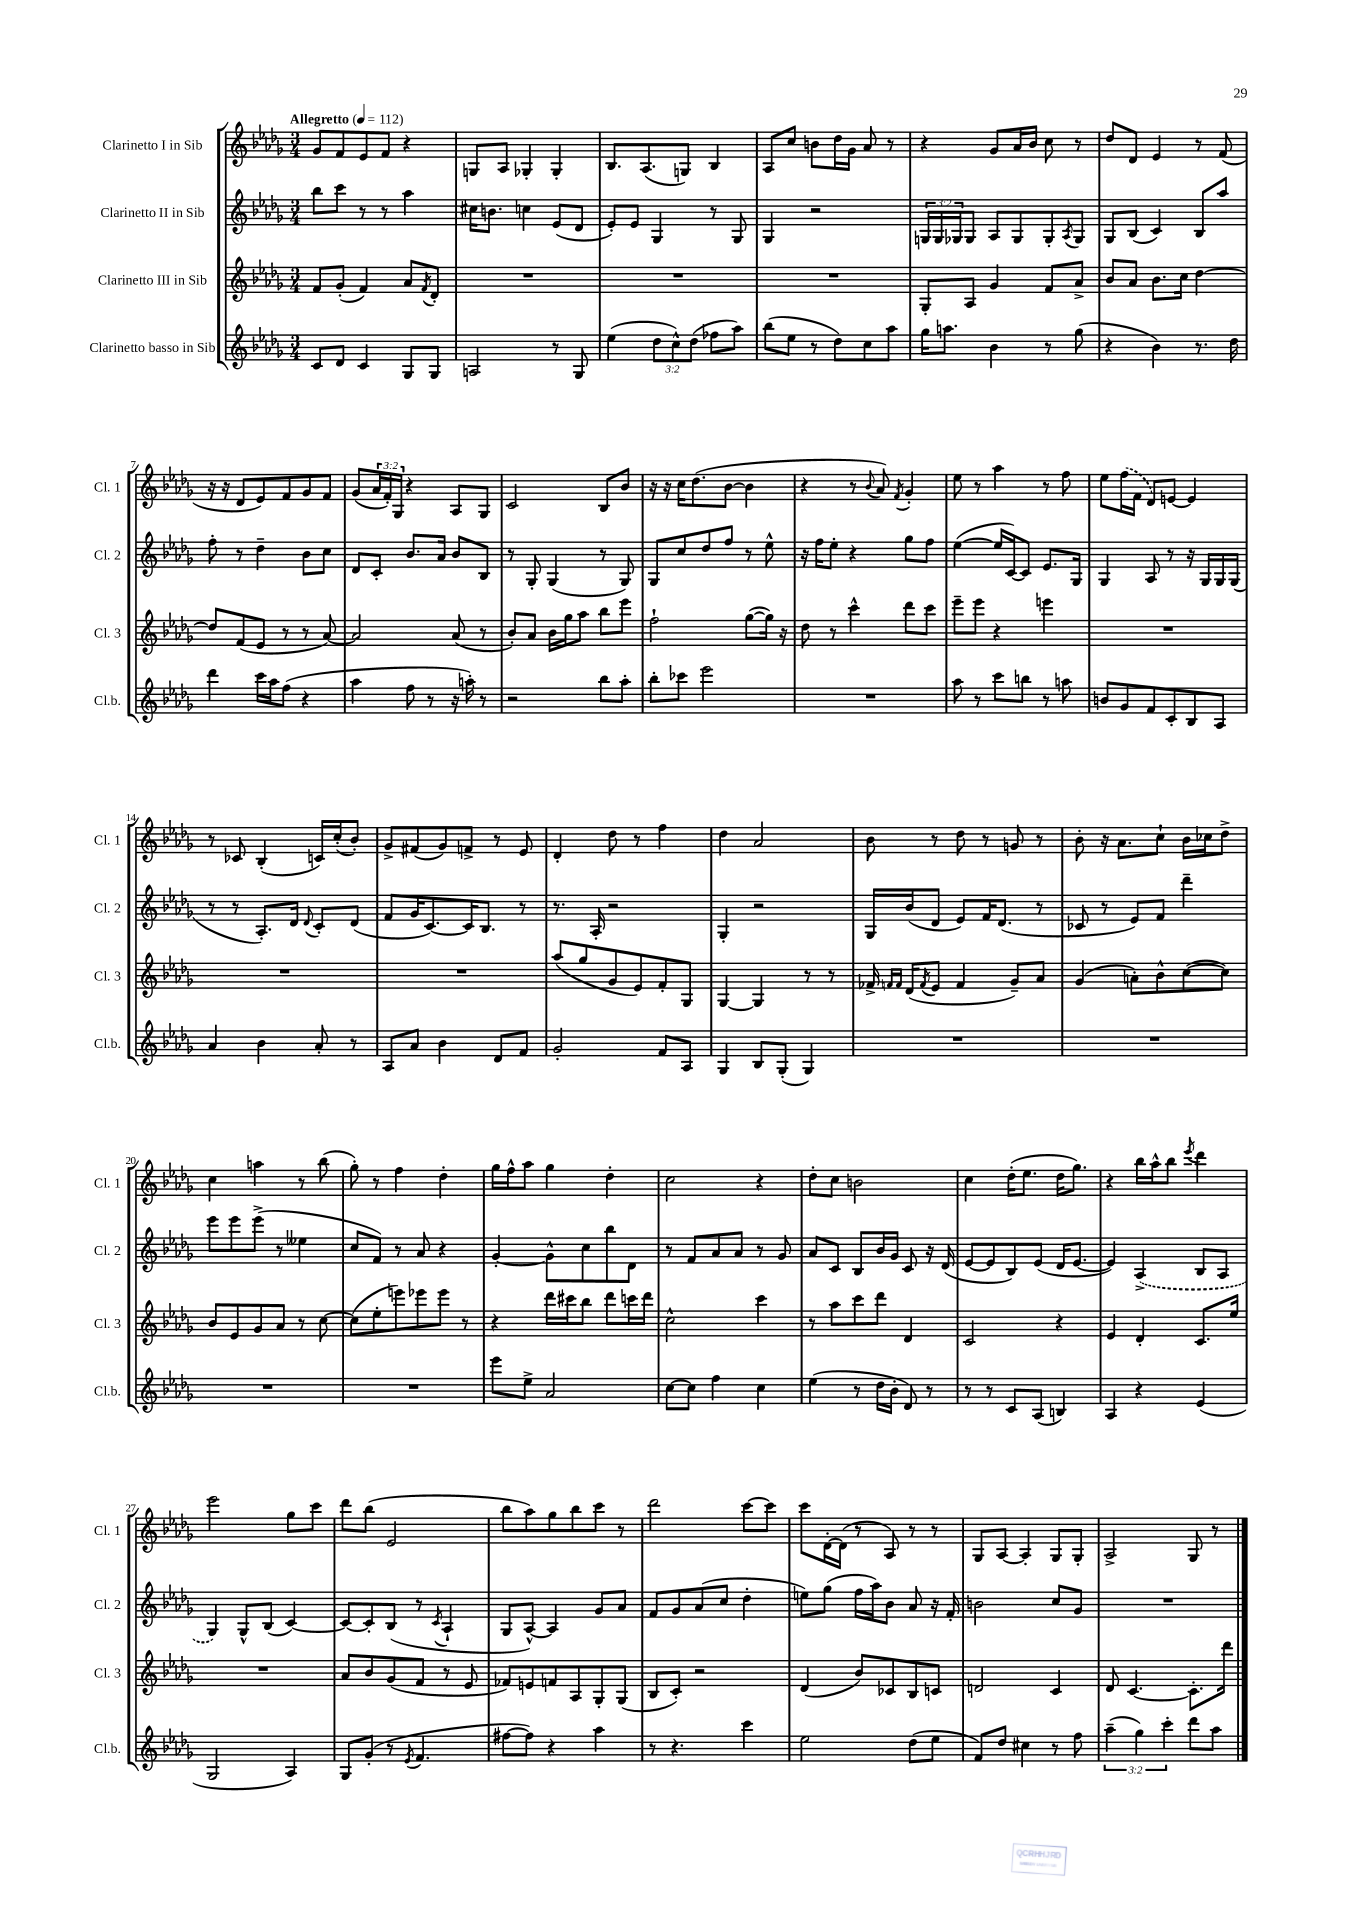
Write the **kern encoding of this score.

**kern	**kern	**kern	**kern
*staff4	*staff3	*staff2	*staff1
*clefG2	*clefG2	*clefG2	*clefG2
*k[b-e-a-d-g-]	*k[b-e-a-d-g-]	*k[b-e-a-d-g-]	*k[b-e-a-d-g-]
*M3/4	*M3/4	*M3/4	*M3/4
*MM112	*MM112	*MM112	*MM112
8c	8f	8bb-	8g-
8d-	(8g-'	8ccc	8f
4c	4f)	8r	8e-
.	.	8r	8f
8G-	8a-	4aa-	4r
.	8qf	.	.
8G-	8d-'	.	.
=	=	=	=
2A	2.r	16cc#	8G
.	.	8.b	.
.	.	.	8A-
.	.	4cc	4G-'
8r	.	(8e-	4G-'
8G-	.	8d-	.
=	=	=	=
(4ee-	2.r	8e-')	8.B-
.	.	8e-	.
.	.	.	(8.A-
12dd-	.	4G-	.
12cc^^)	.	.	.
.	.	.	8G)
(12dd-	.	.	.
8ff-	.	8r	4B-
8aa-)	.	8G-	.
=	=	=	=
(8bb-	2.r	4G-	8A-
8ee-	.	.	8cc
8r	.	2r	8b
8dd-)	.	.	16dd-
.	.	.	16g-
8cc	.	.	8a-
8aa-	.	.	8r
=	=	=	=
16gg-	8G-'	24G	4r
.	.	24G	.
8.aa	.	.	.
.	.	24G-	.
.	8A-	8G-	.
4b-	4g-	8A-	8g-
.	.	8G-	16a-
.	.	.	16b-
8r	8f	8G-'	8cc
.	.	8qA-	.
(8gg-	8a-^	8G-	8r
=	=	=	=
4r	8b-	8G-	8dd-
.	8a-	(8B-	8d-
4b-)	8.b-	4c)	4e-
.	16cc	.	.
8.r	[4dd-	8B-	8r
.	.	8aa-	(8f
16dd-	.	.	.
=	=	=	=
4ddd-	8dd-]	8ff'	16r
.	.	.	16r
.	(8f	8r	8d-
16ccc	8e-	4dd-~	8e-)
16aa-	.	.	.
(8ff	8r	.	8f
4r	8r	8b-	8g-
.	[8a-)	8cc	8f
=	=	=	=
4aa-	2a-]	8d-	(8g-
.	.	8c'	24a-
.	.	.	24f')
.	.	.	24G-
8ff	.	8.b-	4r
8r	.	.	.
.	.	16a-	.
16r	(8a-	8b-	8A-
16aa')	.	.	.
8r	8r	8B-	8G-
=	=	=	=
2r	8b-')	8r	2c
.	8a-	8G-'	.
.	16b-	(4G-	.
.	16gg-	.	.
.	8aa-	.	.
8bb-	8bb-	8r	8B-
8aa-'	8eee-	8G-)	8b-
=	=	=	=
8bb-'	2ff`	8G-	16r
.	.	.	16r
8ccc-	.	8cc	16cc
.	.	.	(8.dd-
2eee-	.	8dd-	.
.	.	8ff	[8b-
.	([8gg-	8r	4b-]
.	16gg-])	8ee-^^	.
.	16r	.	.
=	=	=	=
2.r	8dd-	16r	4r
.	.	16ff	.
.	8r	8ee-'	.
.	4ccc^^	4r	8r
.	.	.	8qqb-
.	.	.	8a-)
.	.	.	8qf
.	8ddd-	8gg-	4g-'
.	8ccc	8ff	.
=	=	=	=
8aa-	8eee-~	([4ee-	8ee-
8r	8eee-	.	8r
8ccc	4r	16ee-]	4aa-
.	.	[16c)	.
8bb	.	8c]	.
8r	4eee	8.e-	8r
8aa	.	.	8ff
.	.	16G-	.
=	=	=	=
8b	2.r	4G-	8ee-
8g-	.	.	(16ff
.	.	.	16f
8f	.	8A-	8d-)
8c'	.	8r	[8e
8B-	.	16r	4e]
.	.	16G-	.
8A-	.	16G-	.
.	.	(16G-	.
=	=	=	=
4a-	2.r	8r	8r
.	.	8r	8c-
4b-	.	8.A-')	(4B-'
.	.	16d-	.
.	.	8qqd-	.
8a-'	.	8c'	16c)
.	.	.	(16cc'
8r	.	(8d-	8b-')
=	=	=	=
8A-	2.r	8f	8g-^
8a-	.	16g-	(8f#
.	.	[8.c)	.
4b-	.	.	8g-)
.	.	16c]	8f^
.	.	8.B-	.
8d-	.	.	8r
8f	.	8r	8e-
=	=	=	=
2g-'	(8aa-	8.r	4d-'
.	8gg-	.	.
.	.	16A-'	.
.	8g-	2r	8dd-
.	8e-)	.	8r
8f	8f'	.	4ff
8A-	8G-	.	.
=	=	=	=
4G-	[4G-	4G-'	4dd-
8B-	4G-]	2r	2a-
(8G-'	.	.	.
4G-)	8r	.	.
.	8r	.	.
=	=	=	=
2.r	16f-^	16G-	8b-
.	16qqf	.	.
.	16qqf	.	.
.	(16d-	(16b-	.
.	8qf	.	.
.	8e-	8d-	8r
.	4f	8e-)	8dd-
.	.	16f	8r
.	.	(8.d-	.
.	8g-~)	.	8g
.	8a-	8r	8r
=	=	=	=
2.r	(4g-	8c-	8b-'
.	.	8r	16r
.	.	.	8.a-
.	8a')	8e-)	.
.	8b-^^	8f	8cc`
.	([8cc	4ddd-~	16b-
.	.	.	16cc-
.	8cc])	.	8dd-^
=	=	=	=
2.r	8b-	8eee-	4cc
.	8e-	8eee-	.
.	8g-	(8eee-^	4aa
.	8a-	8r	.
.	8r	4ee--	8r
.	[8cc	.	(8bb-
=	=	=	=
2.r	(8cc]	8cc	8gg-')
.	8ee-'	8f)	8r
.	8eee)	8r	4ff
.	8eee-	8a-	.
.	8eee-	4r	4dd-'
.	8r	.	.
=	=	=	=
8eee-	4r	[4g-'	16gg-
.	.	.	16ff^^
8ee-^	.	.	8aa-
2a-	16ddd-	8g-^^]	4gg-
.	16ccc#	.	.
.	8bb-	8cc	.
.	8ddd-	8bb-	4dd-'
.	16ccc	8d-	.
.	16ddd-	.	.
=	=	=	=
[8cc	2cc^^	8r	2cc
8cc]	.	8f	.
4ff	.	8a-	.
.	.	8a-	.
4cc	4ccc	8r	4r
.	.	8g-	.
=	=	=	=
(4ee-	8r	8a-	8dd-'
.	8aa-	8c	8cc
8r	8ccc	8B-	2b
16dd-	8ddd-	16b-	.
16b-'	.	16g-	.
8d-)	4d-	8c	.
8r	.	16r	.
.	.	(16d-	.
=	=	=	=
8r	2c	[8e-	4cc
8r	.	8e-]	.
8c	.	8B-)	(16dd-'
.	.	.	8.ee-
(8A-	.	(8e-	.
4B)	4r	16d-	16dd-
.	.	[8.e-	8.gg-)
=	=	=	=
4A-	4e-	4e-])	4r
4r	4d-'	(4A-^	16bb-
.	.	.	16aa-^^
.	.	.	8bb-
.	.	.	8qeee-
(4e-	8.c	8B-	4ddd-
.	.	8A-	.
.	16ee-	.	.
=	=	=	=
2G-	2.r	4G-)	2eee-
.	.	8G-^^	.
.	.	(8B-	.
4A-)	.	[4c)	8gg-
.	.	.	8ccc
=	=	=	=
8G-	8a-	8c_	8ddd-
(8g-'	8b-	8c']	(8bb-
8r	(8g-	(8B-	2e-
8qe-	.	.	.
4.f	8f	8r	.
.	.	8qc	.
.	8r	4A-`	.
.	8e-	.	.
=	=	=	=
[8ff#	8f-)	8G-	8bb-
8ff#])	8e	[8A-^^)	8aa-)
4r	8f	4A-]	8gg-
.	8A-	.	8bb-
4aa-	8G-'	8g-	8ccc
.	(8G-	8a-	8r
=	=	=	=
8r	8B-	8f	2ddd-
4.r	8c')	8g-	.
.	2r	(8a-	.
.	.	8cc	.
4ccc	.	4dd-'	[8ccc
.	.	.	8ccc]
=	=	=	=
2ee-	(4d-	8ee)	8ccc
.	.	(8gg-	[16d-'
.	.	.	(16d-]
.	8b-)	16ff	8r
.	.	16aa-)	.
.	8c-	8b-	8A-)
(8dd-	8B-	8a-	8r
8ee-	8c	16r	8r
.	.	16f'	.
=	=	=	=
8f)	2d	2b	8G-
8dd-	.	.	[8A-
4cc#	.	.	4A-']
8r	4c	8cc	8G-
8ff	.	8g-	8G-'
=	=	=	=
(6aa-~	8d-	2.r	2A-^
.	[4.c	.	.
6gg-)	.	.	.
6ccc'	.	.	.
8ddd-	8.c']	.	8G-
8aa-	.	.	8r
.	16ddd-	.	.
==	==	==	==
*-	*-	*-	*-
